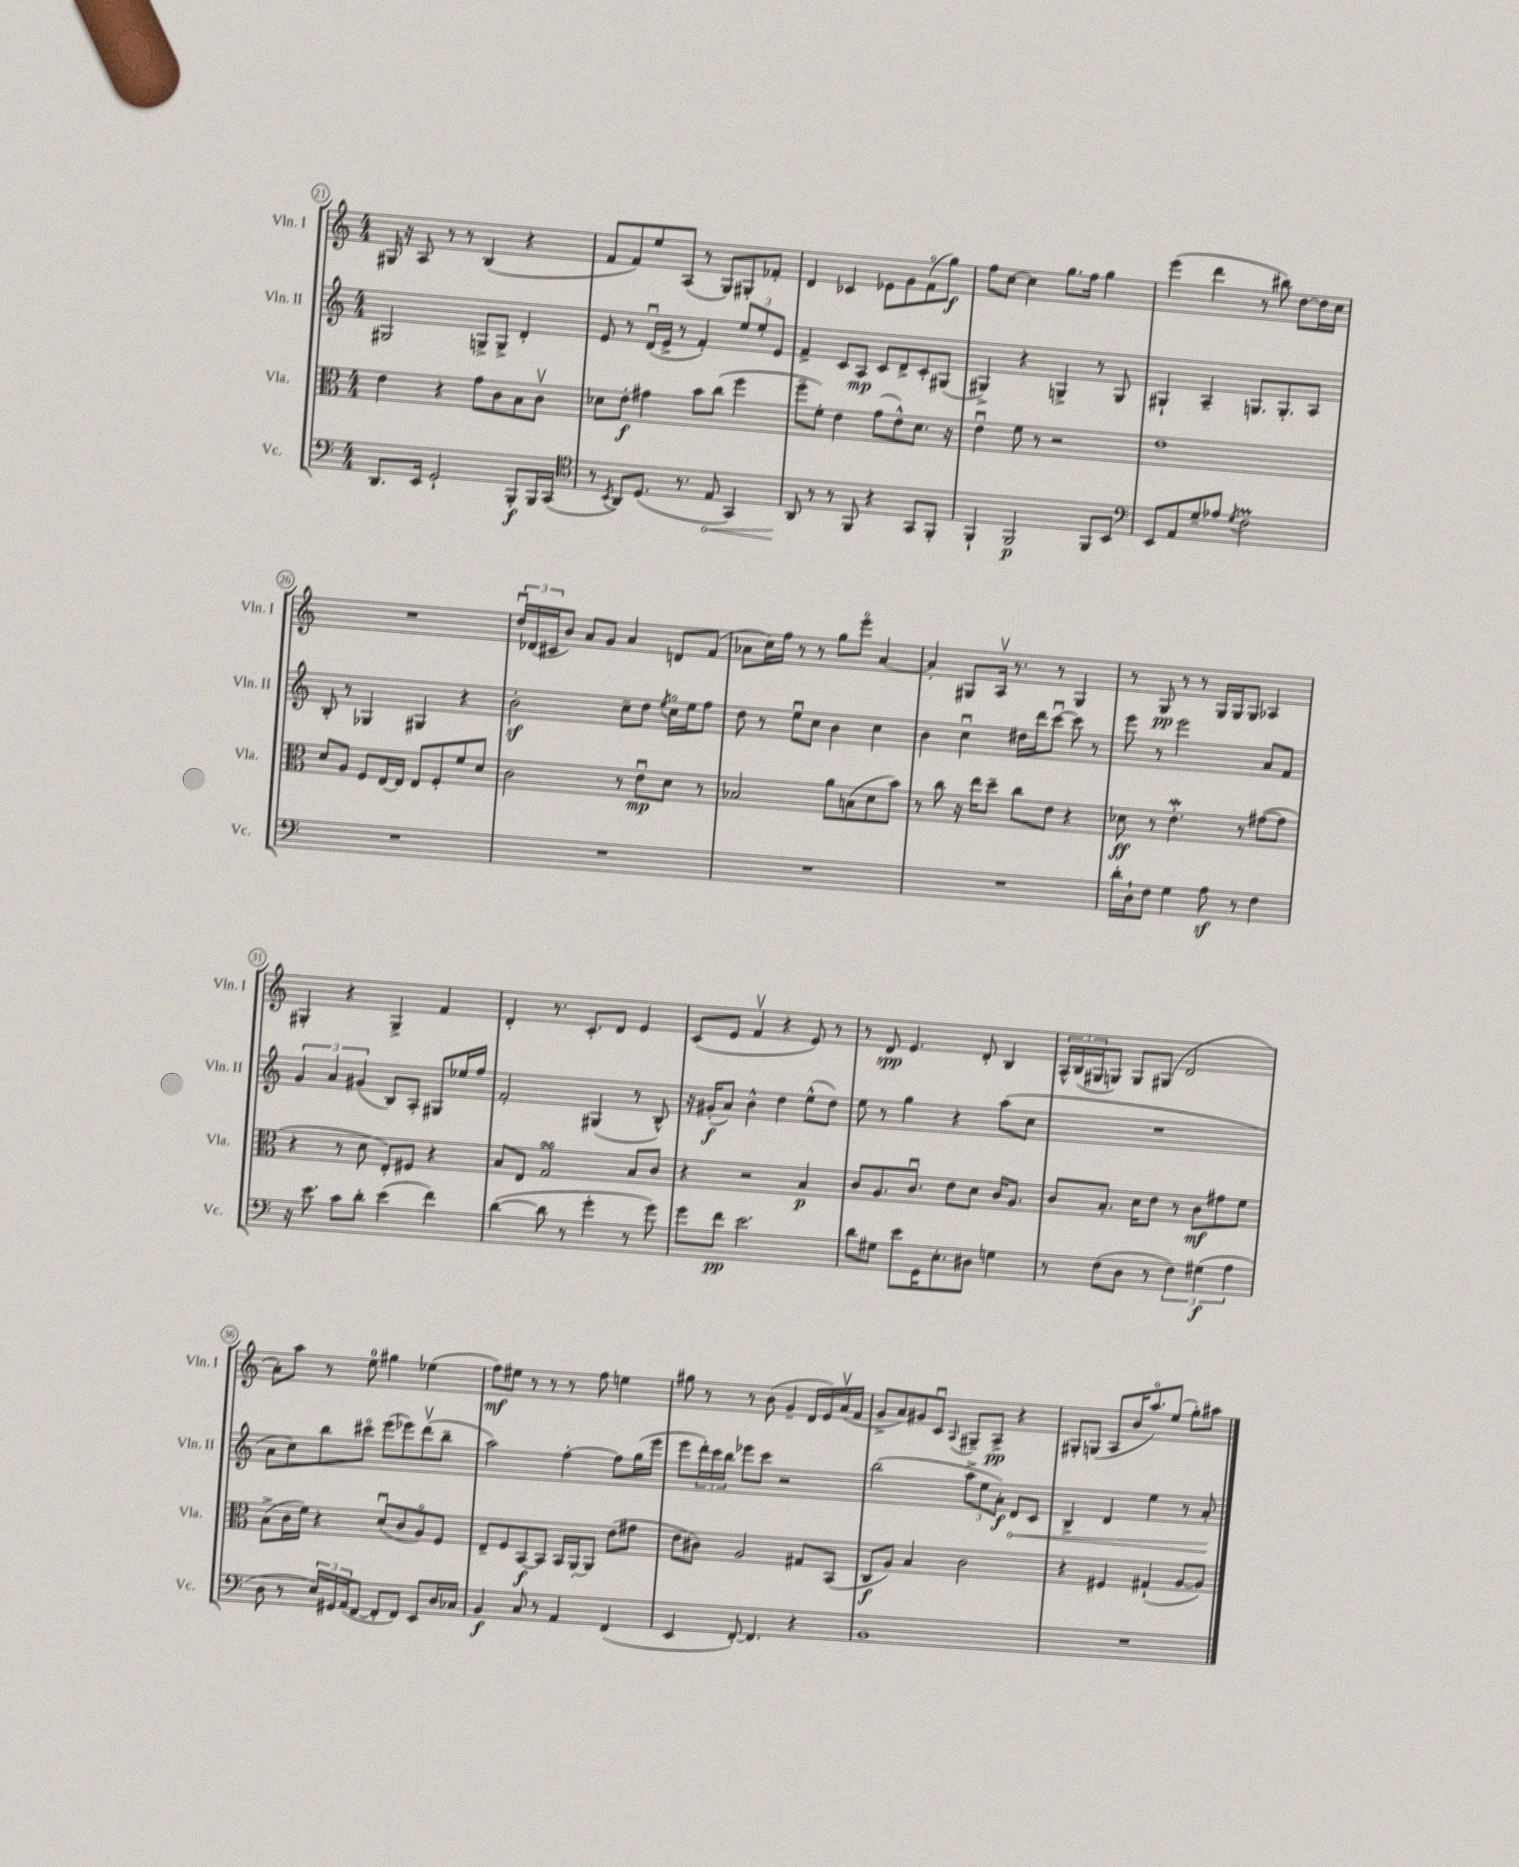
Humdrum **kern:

**kern	**kern	**kern	**kern
*staff4	*staff3	*staff2	*staff1
*clefF4	*clefC3	*clefG2	*clefG2
*k[]	*k[]	*k[]	*k[]
*M4/4	*M4/4	*M4/4	*M4/4
8.DD	4e	2G#	16G#
.	.	.	16r
.	.	.	8A
16EE	.	.	.
2GG`	4r	.	8r
.	.	.	8r
.	8g	8G^	(4B
.	8c	8G^	.
8BBB'	8B	4d'	4r
16BBB	8cv	.	.
(16CC	.	.	.
=	=	=	=
*clefC4	*	*	*
8r	8d-	8e	8f
8qBB	.	.	.
8AA)	8e'	8r	8f)
(8.D	4g#	(16du	8ee
.	.	16e^	.
.	.	8r	(8A
8.r	.	.	.
.	8b	4f')	8r
8E	(8cc	.	8G)
4GG)	4ff	12ee	8G#'
.	.	12ee'	.
.	.	.	8f-'
.	.	12e	.
=	=	=	=
8AA	8ff~	4f^	4d
8r	8f')	.	.
8r	4e	8c	4c-
8FF	.	8A	.
4r	(8g	8c	8e-
.	8e^^)	8d^	8g
8GG	8.d	8c'	(8fo
8FF'	.	(8G#	8gg)
.	16r	.	.
=	=	=	=
4FF`	4eu	4G#^)	8ff
.	.	.	[8cc
2FF	8f	4r	4cc]
.	8r	.	.
.	2r	4G^	8.gg
.	.	.	16ff
8FF	.	8r	4gg
8BB	.	8G	.
=	=	=	=
*clefF4	*	*	*
8EE	1e	4G#`	(4eee
8AA	.	.	.
8G~	.	4A~	4ddd
8A-	.	.	.
8qG	.	.	.
2F	.	8.G	8r
.	.	.	8bb#)
.	.	8.G'	.
.	.	.	[8dd
.	.	8A	16dd]
.	.	.	16cc
=	=	=	=
1r	8d	8B'	1r
.	8A	8r	.
.	8F	4G-	.
.	[16E	.	.
.	16E]	.	.
.	8E	4G#	.
.	8F'	.	.
.	8f	4r	.
.	8d	.	.
=	=	=	=
1r	2c	2b'	24ddu
.	.	.	(24d-
.	.	.	24c#
.	.	.	8b)
.	.	.	8a
.	.	.	8g
.	8r	8cc~	4a
.	8eu	8dd	.
.	.	8qee	.
.	8d	16cco	8d
.	.	16ee	.
.	8r	8ff	(8f
=	=	=	=
1r	2B-	8dd	8a-
.	.	8r	16cc)
.	.	.	16ff
.	.	8eeu	8r
.	.	8cc	8r
.	8a	4b	8gg
.	(8B	.	8eeeo
.	8d	4cc	[4a-
.	8b)	.	.
=	=	=	=
1r	8r	4b	4a-']
.	8cc	.	.
.	16r	4ccu	8G#
.	16ee	.	.
.	8dd~	.	16Av
.	.	.	8.r
.	8cc	16dd#	.
.	.	16ddd	.
.	8e	[8cccu	8r
.	4r	8ccc]	4G#
.	.	8r	.
=	=	=	=
16d'	8d-	8eee	8r
16D`	.	.	.
8F	8r	8r	8G
4G	4.e'	2eee	8r
.	.	.	8r
8A	.	.	16G
.	.	.	16G
8r	8r	.	8G
4F	([8g#	8a	4A-
.	8g#]	8f	.
=	=	=	=
16r	4r	6g	4G#'
8.e	.	.	.
.	.	6a	.
8c	8r	.	4r
.	.	(6g#	.
8d'	8d	.	.
(4e	8E')	8B)	4G#^
.	8F#	8A'	.
4f)	4r	8G#	4f
.	.	16ee-	.
.	.	16ff	.
=	=	=	=
([4d	8B	2f'	4d'
.	8E	.	.
8d]	2G	.	8.r
8r	.	.	.
.	.	.	8.c'
4g'	.	(4G#	.
.	.	.	8d
8r	8B	8r	4e
8g)	8c	8B^^)	.
=	=	=	=
8g	4r	16r	(8c
.	.	(16g#'	.
8f	.	8a)	8e
2.e	2r	4b^^	4fv
.	.	4dd	4r
.	4B	(8ee^^	8e)
.	.	8dd)	8r
=	=	=	=
8d	8c	8ee	8r
8G#	8.A	8r	8d
8e	.	4gg	4.e
.	8.cu	.	.
16GG	.	.	.
8.E'	.	.	.
.	8e	4r	.
8D#	8d	.	8d'
4G	16c	(8aa	4B
.	8.A	.	.
.	.	8cc	.
=	=	=	=
8r	8c	1r	24A^^
.	.	.	(24B
.	.	.	24G#
(8F	8.B'	.	8G)
8D	.	.	8G
.	16d	.	.
8r	8e	.	(8G#
6F)	8r	.	2d
.	8c	.	.
(6G#	.	.	.
.	8g#	.	.
6A	.	.	.
.	8f	.	.
=	=	=	=
8D	(8B^	8a	8a')
8r	16c	8cc)	8aa
.	16f)	.	.
24E)	4r	8bb	8r
24GG#	.	.	.
(24AA	.	.	.
[8FF	.	8ccc#o	8ee
8FF']	(8du	(8eee	4gg#
8FF)	8c	8eee-)	.
8EE	8Ao)	(8dddv	(4ee-
16D	8F	8bb~	.
16C-	.	.	.
=	=	=	=
4BB	8E~	2aa)	8ff)
.	8F	.	8ee#
8C	[8BB	.	8r
8r	8BB]	.	8r
4AA	16BB	[4ff'	8r
.	[16AA'	.	.
.	8AA]	.	8ff
(4FF	(8e	8ff]	4ee
.	8g#	(16gg	.
.	.	16eee	.
=	=	=	=
4EE	8e	8eee	8gg#
.	8c#)	24ddd')	8r
.	.	24ccc	.
.	.	24bb	.
[8FF')	2A	8eee-	8r
4.FF]	.	8ccc	(8b
.	.	2r	4g~
4r	8G#	.	16d
.	.	.	16e)
.	(8BB	.	(16av
.	.	.	16f
=	=	=	=
1BB	8C	(2bb	8g^
.	8A)	.	8a)
.	4B	.	8g#
.	.	.	8cu
.	.	.	8qqA
.	2c	12aa^	8G#~
.	.	12ee	.
.	.	.	8A^
.	.	12a')	.
.	.	8d	4r
.	.	8c	.
=	=	=	=
1r	4r	4B^	8G#'
.	.	.	(8G
.	4F#	4d	8A
.	.	.	16b
.	.	.	8.aao)
.	(4G#`	4ee	.
.	.	.	(8ee
.	[8A	8r	8gg')
.	8A])	8a'	8aa#
==	==	==	==
*-	*-	*-	*-
